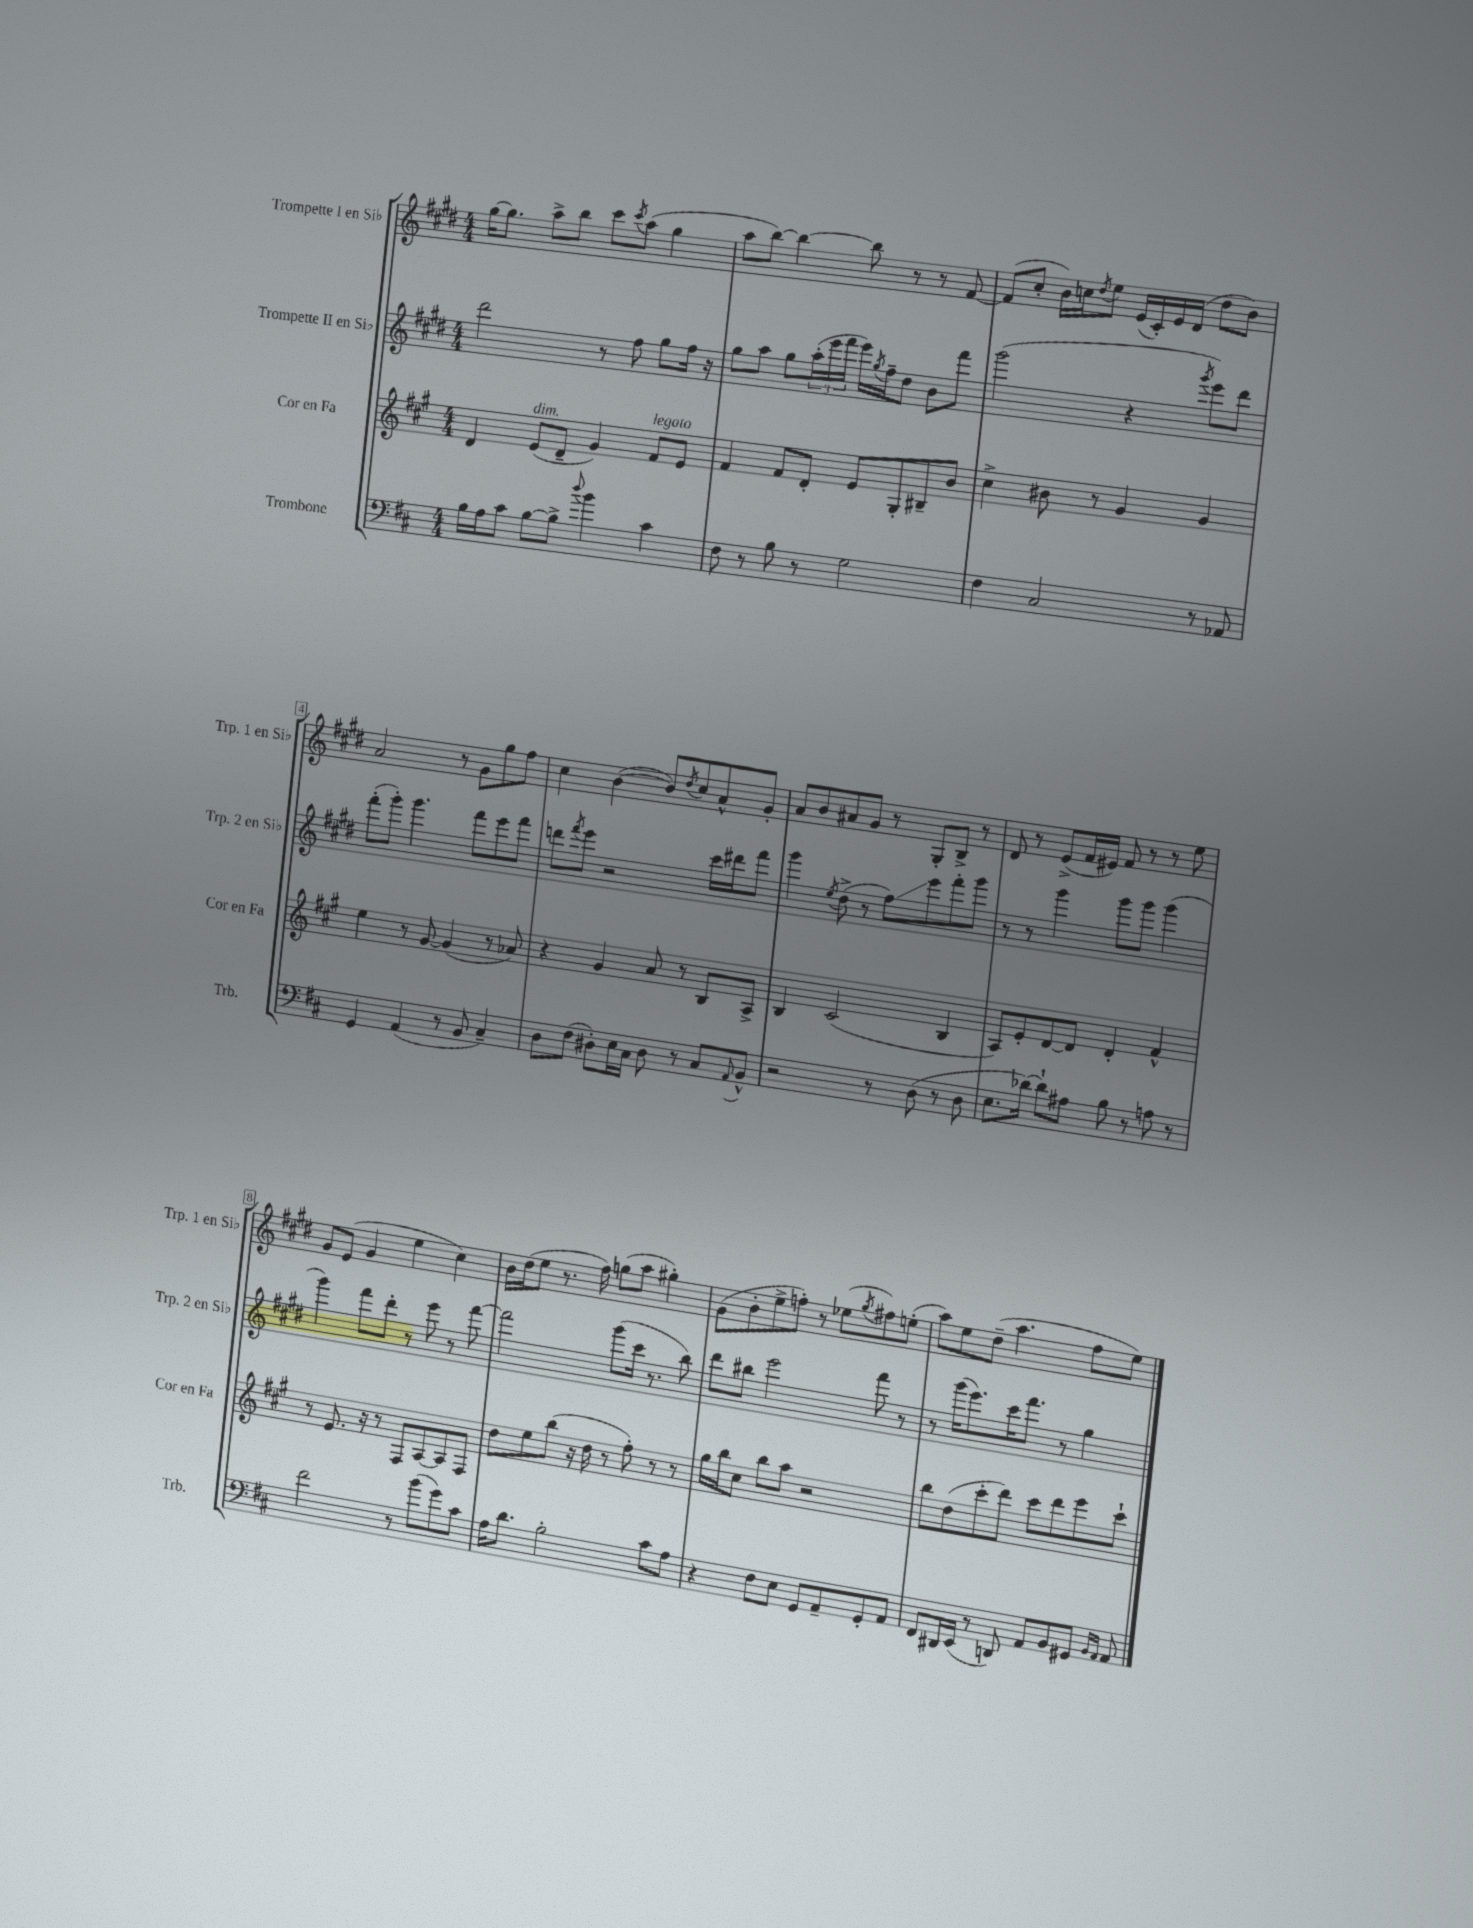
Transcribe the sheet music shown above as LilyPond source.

<<
\new StaffGroup <<
\new Staff = "s0" \with { instrumentName = "Trompette I en Sib" shortInstrumentName = "Trp. 1 en Sib" } {
    \clef treble \key e \major \numericTimeSignature \time 4/4
    gis''16~ gis''8. a''8-> b''8 cis'''8 \acciaccatura { cis'''8 } a''8( gis''4 |
    a''8 b''8~) b''4~ b''8 r8 r8 fis'8~ |
    fis'8( cis''8-. b'16) c''16 \acciaccatura { dis''8 } e''8 e'16( cis'16-.) e'16 dis'16( dis''8 b'8) |
    a'2 r8 gis'8 gis''8 fis''8 |
    cis''4 b'4~( b'8) \acciaccatura { dis''8 } cis''8 a'8-^ gis'8-. |
    a'8 b'8 ais'8 gis'8 r8 gis8-. b8-> r8 |
    dis'8 r8 e'8->( fis'16 eis'16) fis'8 r8 r8 e''8 |
    gis'8 e'8( gis'4 e''4 cis''4) |
    b'16 dis''16( e''8 r8. fis''16) g''8( a''8 gis''4-.) |
    gis'8( b'8-. e''8-> f''8-.) r8 ees''8( \acciaccatura { gis''8 } fis''8) e''8-.( |
    a''8) e''8 dis''8--( a''4. fis''8 e''8) \bar "|." |
}
\new Staff = "s1" \with { instrumentName = "Trompette II en Sib" shortInstrumentName = "Trp. 2 en Sib" } {
    \clef treble \key e \major \numericTimeSignature \time 4/4
    dis'''2 r8 fis''8 gis''8 fis''16 r16 |
    gis''8 a''8 gis''8 \tuplet 3/2 { a''16-.( e'''16 fis'''16 } e'''16) \acciaccatura { gis''8 } fis''16-- dis''8 b'8 fis'''8 |
    gis'''2( r4 \acciaccatura { gis'''8 } e'''8) dis'''8 |
    fis'''8-.( gis'''8-.) gis'''4. fis'''8 e'''8 fis'''8 |
    d'''8 \acciaccatura { fis'''8 } e'''8 r2 cis'''16 dis'''16 fis'''8 |
    gis'''4 \acciaccatura { e''8 } dis''8->( r8 fis''8\glissando) e'''8 fis'''8-. gis'''8 |
    r8 r8 gis'''4 gis'''8 gis'''8 gis'''4( |
    gis'''4) fis'''8 dis'''8-. r8 e'''8 r8 fis'''8~ |
    fis'''2 gis'''8( cis'''16 r8. b''8) |
    dis'''8 bis''8 e'''2 fis'''8 r8 |
    r8 gis'''16( e'''8.) cis'''16 fis'''8. r8 gis''4 \bar "|." |
}
\new Staff = "s2" \with { instrumentName = "Cor en Fa" shortInstrumentName = "Cor en Fa" } {
    \clef treble \key a \major \numericTimeSignature \time 4/4
    d'4 e'8^\markup { \italic "dim." }( d'8-- gis'4) fis'8^\markup { \italic "legato" } e'8 |
    fis'4 fis'8 d'8-. e'8 gis8-. bis8-- b'8 |
    cis''4-> bis'8 r8 gis'4 gis'4 |
    e''4 r8 gis'8~ gis'4( r8 aes'8) |
    r4 gis'4 a'8 r8 b8 a8-> |
    b4 cis'2( b4 |
    a8) e'8-. d'8~ d'8 d'4-. fis'4-^ |
    r8 e'8. r16 r8 fis8 a8~ a8 fis8 |
    d''8 e''8 b''8( r16 d''16 r8 fis''8-.) r8 r8 |
    gis''16 b''16 cis''8 b''8 a''8 r2 |
    b''8 d''8( cis'''8-. d'''8) cis'''8 d'''8 e'''8 cis'''8-! \bar "|." |
}
\new Staff = "s3" \with { instrumentName = "Trombone" shortInstrumentName = "Trb." } {
    \clef bass \key d \major \numericTimeSignature \time 4/4
    b16 a16 cis'8 b8~ b8-> \appoggiatura { d''8 } b'4 cis'4 |
    fis8 r8 b8 r8 g2 |
    fis4 cis2 r8 aes,8 |
    g,4 a,4( r8 b,8 cis4--) |
    d8 fis8( dis8-.) e16 cis16 dis8 r8 cis8 \appoggiatura { a,8 } b,8-^ |
    r2 r8 d8( r8 d8 |
    e8. des'16~) des'8-! ais8 b8 r8 a8 r8 |
    fis'2 r8 b'8( g'8) cis'8 |
    a16 d'8. b2-. cis'8 a8 |
    r4 fis8 e8 g,8 a,8-- g,8-. a,8 |
    fis,8 dis,16 e,16( r8 d,8) a,8 b,8 gis,8 \grace { b,16 a,16 } a,8 \bar "|." |
}
>>
>>
\layout { \context { \Score \override BarNumber.stencil = #(make-stencil-boxer 0.1 0.3 ly:text-interface::print) } }
